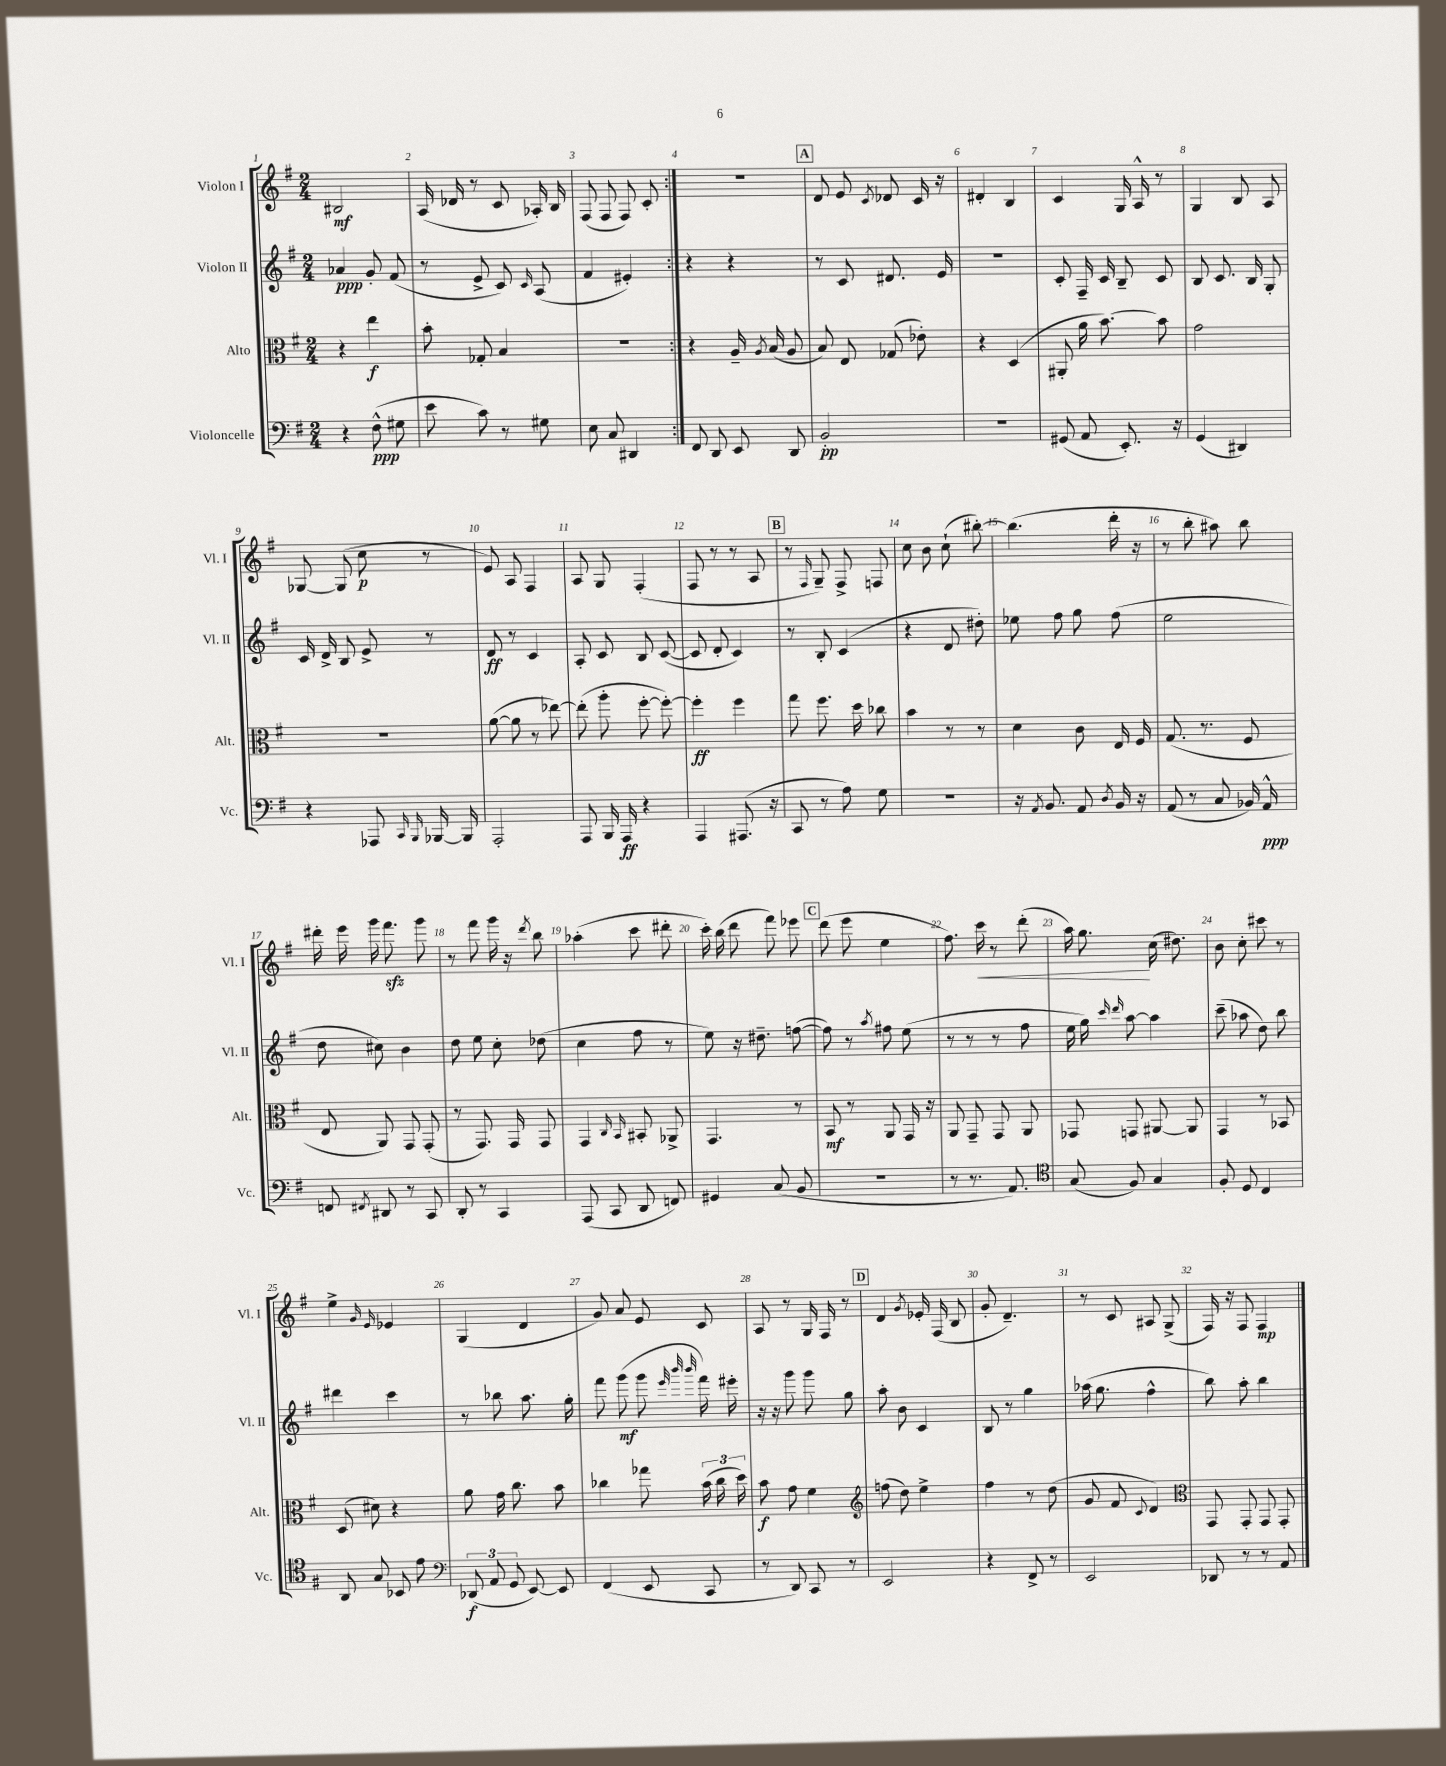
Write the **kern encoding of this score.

**kern	**dynam	**kern	**dynam	**kern	**dynam	**kern	**dynam
*part4	*part4	*part3	*part3	*part2	*part2	*part1	*part1
*staff4	*staff4	*staff3	*staff3	*staff2	*staff2	*staff1	*staff1
*I"Violoncelle	*	*I"Alto	*	*I"Violon II	*	*I"Violon I	*
*I'Vc.	*	*I'Alt.	*	*I'Vl. II	*	*I'Vl. I	*
*clefF4	*	*clefC3	*	*clefG2	*	*clefG2	*
*k[f#]	*	*k[f#]	*	*k[f#]	*	*k[f#]	*
*M2/4	*	*M2/4	*	*M2/4	*	*M2/4	*
=1	=1	=1	=1	=1	=1	=1	=1
4r	.	4r	.	4a-X/	ppp	2B#X/	mf
(8F#^^\	ppp	4ee\	f	8g'/	.	.	.
8G#X\	.	.	.	(8f#/	.	.	.
=2	=2	=2	=2	=2	=2	=2	=2
8e\	.	8b'\	.	8r	.	(16A/	.
.	.	.	.	.	.	16d-X/	.
8c\)	.	8G-X'/	.	8e^/	.	8r	.
8r	.	4B/	.	8c/)	.	8c/	.
.	.	.	.	16qqc/	.	.	.
8G#X\	.	.	.	(8A/	.	16A-X'/)	.
.	.	.	.	.	.	16B/	.
=3	=3	=3	=3	=3	=3	=3	=3
8E\	.	2r	.	4f#/	.	(8F#/	.
8C/	.	.	.	.	.	8F#/	.
4DD#X/	.	.	.	4e#X'/)	.	8F#/)	.
.	.	.	.	.	.	8c'/	.
=4:|!	=4:|!	=4:|!	=4:|!	=4:|!	=4:|!	=4:|!	=4:|!
8FF#/	.	4r	.	4r	.	2r	.
8DD/	.	.	.	.	.	.	.
8EE/	.	16A~/	.	4r	.	.	.
.	.	8qA/	.	.	.	.	.
.	.	(16B/	.	.	.	.	.
8DD/	.	8A/	.	.	.	.	.
!!LO:REH:place=s1:t=A
=5	=5	=5	=5	=5	=5	=5	=5
2BB'/	pp	8B/)	.	8r	.	8d/	.
.	.	8E/	.	8c/	.	8e/	.
.	.	.	.	.	.	8qc/	.
.	.	(8G-X/	.	8.d#X/	.	8d-X/	.
.	.	8e-X'\)	.	.	.	16c/	.
.	.	.	.	16e/	.	16r	.
=6	=6	=6	=6	=6	=6	=6	=6
2r	.	4r	.	2r	.	4d#X'/	.
.	.	(4D/	.	.	.	4B/	.
=7	=7	=7	=7	=7	=7	=7	=7
(8GG#X/	.	8AA#X'/	.	8c'/	.	4c/	.
8AA/	.	16a\	.	16F#~/	.	.	.
.	.	[8.b\)	.	16c/	.	.	.
8.EE'/)	.	.	.	8B~/	.	16G/	.
.	.	.	.	.	.	16A^^/	.
.	.	8b\]	.	8c/	.	8r	.
16r	.	.	.	.	.	.	.
=8	=8	=8	=8	=8	=8	=8	=8
(4GG/	.	2g\	.	8B/	.	4G/	.
.	.	.	.	8.c/	.	.	.
4DD#X/)	.	.	.	.	.	8B/	.
.	.	.	.	16B/	.	.	.
.	.	.	.	8G'/	.	8A/	.
!!LO:LB:g=z
=9	=9	=9	=9	=9	=9	=9	=9
4r	.	2r	.	16c/	.	[8G-X/	.
.	.	.	.	16d^/	.	.	.
.	.	.	.	8B/	.	(8G-/]	.
8AAA-X/	.	.	.	8e^/	.	8cc\	p
16qqCC/	.	.	.	.	.	.	.
16qqBBB/	.	.	.	.	.	.	.
[16BBB-X/	.	.	.	8r	.	8r	.
16BBB-/]	.	.	.	.	.	.	.
=10	=10	=10	=10	=10	=10	=10	=10
2AAA'/	.	([8a\	.	8d/	ff	8e/)	.
.	.	8a\]	.	8r	.	8A/	.
.	.	8r	.	4c/	.	4F#/	.
.	.	[8ee-X\)	.	.	.	.	.
=11	=11	=11	=11	=11	=11	=11	=11
8AAA/	.	(8ee-'\]	.	8A'/	.	8A/	.
16BBB/	.	8aa'\	.	8c/	.	8G/	.
16AAA/	ff	.	.	.	.	.	.
4r	.	[8ff#'\	.	8B/	.	(4F#'/	.
.	.	8ff#'\_)	.	([8c/	.	.	.
=12	=12	=12	=12	=12	=12	=12	=12
4AAA/	.	4ff#'\]	ff	8c/]	.	8F#/	.
.	.	.	.	8d'/	.	8r	.
(8.AAA#X/	.	4ff#\	.	4c/)	.	8r	.
.	.	.	.	.	.	8A/	.
16r	.	.	.	.	.	.	.
!!LO:REH:place=s1:t=B
=13	=13	=13	=13	=13	=13	=13	=13
8CC/	.	8gg\	.	8r	.	8r	.
.	.	.	.	.	.	16qqF#/	.
8r	.	8.ff#\	.	8B'/	.	8G~/)	.
8A\)	.	.	.	(4c/	.	8F#^/	.
.	.	16dd\	.	.	.	.	.
8G\	.	8cc-X\	.	.	.	8Fn/	.
=14	=14	=14	=14	=14	=14	=14	=14
2r	.	4b\	.	4r	.	8cc\	.
.	.	.	.	.	.	8b\	.
.	.	8r	.	8d/	.	(8cc`\	.
.	.	8r	.	8dd#X'\)	.	[8bb#X'\)	.
=15	=15	=15	=15	=15	=15	=15	=15
16r	.	4d\	.	8ee-X\	.	(4.bb#\]	.
8qAA/	.	.	.	.	.	.	.
8.BB/	.	.	.	.	.	.	.
.	.	.	.	8ff#\	.	.	.
8AA/	.	8c\	.	8gg\	.	.	.
8qD/	.	.	.	.	.	.	.
16BB/	.	16E/	.	(8ff#\	.	16ddd'\	.
16r	.	16F#/	.	.	.	16r	.
=16	=16	=16	=16	=16	=16	=16	=16
(8AA/	.	(8.G/	.	2ee\	.	8r	.
8r	.	.	.	.	.	8bb'\	.
.	.	8.r	.	.	.	.	.
8C/	.	.	.	.	.	8aa#X\)	.
16BB-X/)	.	8F#/	.	.	.	8bb\	.
16AA^^/	ppp	.	.	.	.	.	.
!!LO:LB:g=z
=17	=17	=17	=17	=17	=17	=17	=17
8FFn/	.	8E/	.	8dd\	.	16ddd#X'\	.
.	.	.	.	.	.	16eee\	.
8qFF#X/	.	.	.	.	.	.	.
8DD#X/	.	8AA/)	.	8cc#X\)	.	16ggg\	.
.	.	.	.	.	.	8.fff#zz\	.
8r	.	8GG/	.	4b\	.	.	.
8CC/	.	(8GG'/	.	.	.	8ggg\	.
=18	=18	=18	=18	=18	=18	=18	=18
8DD'/	.	8r	.	8dd\	.	8r	.
8r	.	8.GG/)	.	8ee\	.	8fff#\	.
4CC/	.	.	.	8cc'\	.	16ggg\	.
.	.	16GG/	.	.	.	16r	.
.	.	.	.	.	.	8qddd/	.
.	.	8GG/	.	(8dd-X\	.	8bb\	.
=19	=19	=19	=19	=19	=19	=19	=19
(8AAA/	.	4GG/	.	4cc\	.	(4aa-X'\	.
8CC/	.	.	.	.	.	.	.
.	.	16qqC/	.	.	.	.	.
.	.	16qqBB/	.	.	.	.	.
8DD/	.	8BB#X'/	.	8ff#\	.	8ccc\	.
8FFn/)	.	8AA-X^/	.	8r	.	8ddd#X'\	.
=20	=20	=20	=20	=20	=20	=20	=20
4GG#X/	.	4.GG/	.	8ee\)	.	16ccc'\)	.
.	.	.	.	.	.	(16bb\	.
.	.	.	.	16r	.	8ddd\	.
.	.	.	.	8.dd#X~\	.	.	.
(8C/	.	.	.	.	.	8fff#\)	.
8BB/	.	8r	.	([8ffn\	.	8eee-X\	.
!!LO:REH:place=s1:t=C
=21	=21	=21	=21	=21	=21	=21	=21
2r	.	8BB/	mf	8ff\])	.	(8ddd\	.
.	.	8r	.	8r	.	8eee\	.
.	.	.	.	8qaa/	.	.	.
.	.	8AA/	.	8ff#X\	.	4ee\	.
.	.	16GG/	.	(8ee\	.	.	.
.	.	16r	.	.	.	.	.
=22	=22	=22	=22	=22	=22	=22	=22
8r	.	8AA/	.	8r	.	8.ff#\)	.
8.r	.	8GG~/	.	8r	.	.	.
!	!	!	!	!	!	!	!LO:HP:b
.	.	.	.	.	.	16ccc\	<
.	.	8GG/	.	8r	.	8r	.
8.AA/)	.	.	.	.	.	.	.
.	.	8AA/	.	8ff#\	.	(8ddd'\	.
=23	=23	=23	=23	=23	=23	=23	=23
*clefC4	*	*	*	*	*	*	*
(8G/	.	8GG-X/	.	16ee\	.	16aa\)	.
.	.	.	.	16gg\)	.	8.gg\	.
.	.	.	.	16qqccc/	.	.	.
.	.	.	.	16qqddd/	.	.	.
8F#/)	.	8GGn/	.	[8aa\	.	.	.
4G/	.	[8AA#X/	.	4aa\]	.	(16cc\	[
.	.	.	.	.	.	8.dd#X\)	.
.	.	8AA#/]	.	.	.	.	.
=24	=24	=24	=24	=24	=24	=24	=24
8F#'/	.	4GG/	.	(8ccc~\	.	8b\	.
8D/	.	.	.	8aa-X\	.	8cc'\	.
4C/	.	8r	.	8dd\)	.	8ccc#X\	.
.	.	8BB-X/	.	8bb\	.	8r	.
!!LO:LB:g=z
=25	=25	=25	=25	=25	=25	=25	=25
8AA/	.	(8D/	.	4ddd#X\	.	4ee^\	.
8G/	.	8d#X\)	.	.	.	.	.
.	.	.	.	.	.	16qqg/	.
.	.	.	.	.	.	16qqe/	.
8BB-X/	.	4r	.	4ccc\	.	4e-X/	.
8e\	.	.	.	.	.	.	.
=26	=26	=26	=26	=26	=26	=26	=26
*clefF4	*	*	*	*	*	*	*
(12DD-X/	f	8a\	.	8r	.	(4G/	.
12AA/	.	.	.	.	.	.	.
.	.	16g\	.	8bb-X\	.	.	.
12GG/	.	.	.	.	.	.	.
.	.	8.cc\	.	.	.	.	.
[8EE/)	.	.	.	8.aa\	.	4d/	.
8EE/]	.	8b\	.	.	.	.	.
.	.	.	.	16gg'\	.	.	.
=27	=27	=27	=27	=27	=27	=27	=27
(4FF#/	.	4cc-X\	.	8fff#\	.	8g/)	.
.	.	.	.	(8ggg\	mf	8a/	.
8EE/	.	8gg-X\	.	8ggg\	.	8e/	.
.	.	.	.	32qqeee/	.	.	.
.	.	.	.	32qqbbb/	.	.	.
.	.	.	.	32qqbbb/	.	.	.
8CC/	.	(24b\	.	16fff#\)	.	8c/	.
.	.	24cc-\	.	.	.	.	.
.	.	.	.	16eee#X'\	.	.	.
.	.	24dd\)	.	.	.	.	.
=28	=28	=28	=28	=28	=28	=28	=28
8r	.	8b\	f	16r	.	8A/	.
.	.	.	.	16r	.	.	.
8DD/)	.	8g\	.	8ggg\	.	8r	.
8CC/	.	4f#\	.	8ggg\	.	16G/	.
.	.	.	.	.	.	16F#/	.
8r	.	.	.	8gg\	.	8r	.
!!LO:REH:place=s1:t=D
=29	=29	=29	=29	=29	=29	=29	=29
*	*	*clefG2	*	*	*	*	*
2EE/	.	(8ffn\	.	8aa'\	.	4d/	.
.	.	8dd\)	.	8b\	.	.	.
.	.	.	.	.	.	8qg/	.
.	.	4ee^\	.	4c/	.	16e-X'/	.
.	.	.	.	.	.	(16F#/	.
.	.	.	.	.	.	8B/	.
=30	=30	=30	=30	=30	=30	=30	=30
4r	.	4ff#\	.	8B/	.	8g'/	.
.	.	.	.	8r	.	4.d~/)	.
8FF#^/	.	8r	.	4gg\	.	.	.
8r	.	(8dd\	.	.	.	.	.
=31	=31	=31	=31	=31	=31	=31	=31
2EE/	.	8g/	.	(16aa-X\	.	8r	.
.	.	.	.	8.gg\	.	.	.
.	.	8f#/	.	.	.	8c/	.
.	.	8qqc/	.	.	.	.	.
.	.	4d/)	.	4ff#^^\	.	8A#X/	.
.	.	.	.	.	.	(8G^/	.
=32	=32	=32	=32	=32	=32	=32	=32
*	*	*clefC3	*	*	*	*	*
8DD-X/	.	8GG/	.	8bb\)	.	16F#/)	.
.	.	.	.	.	.	16r	.
8r	.	8GG'/	.	8aa'\	.	8F#/	.
8r	.	8GG/	.	4bb\	.	4F#/	mp
8AA/	.	8GG'/	.	.	.	.	.
==	==	==	==	==	==	==	==
*-	*-	*-	*-	*-	*-	*-	*-
